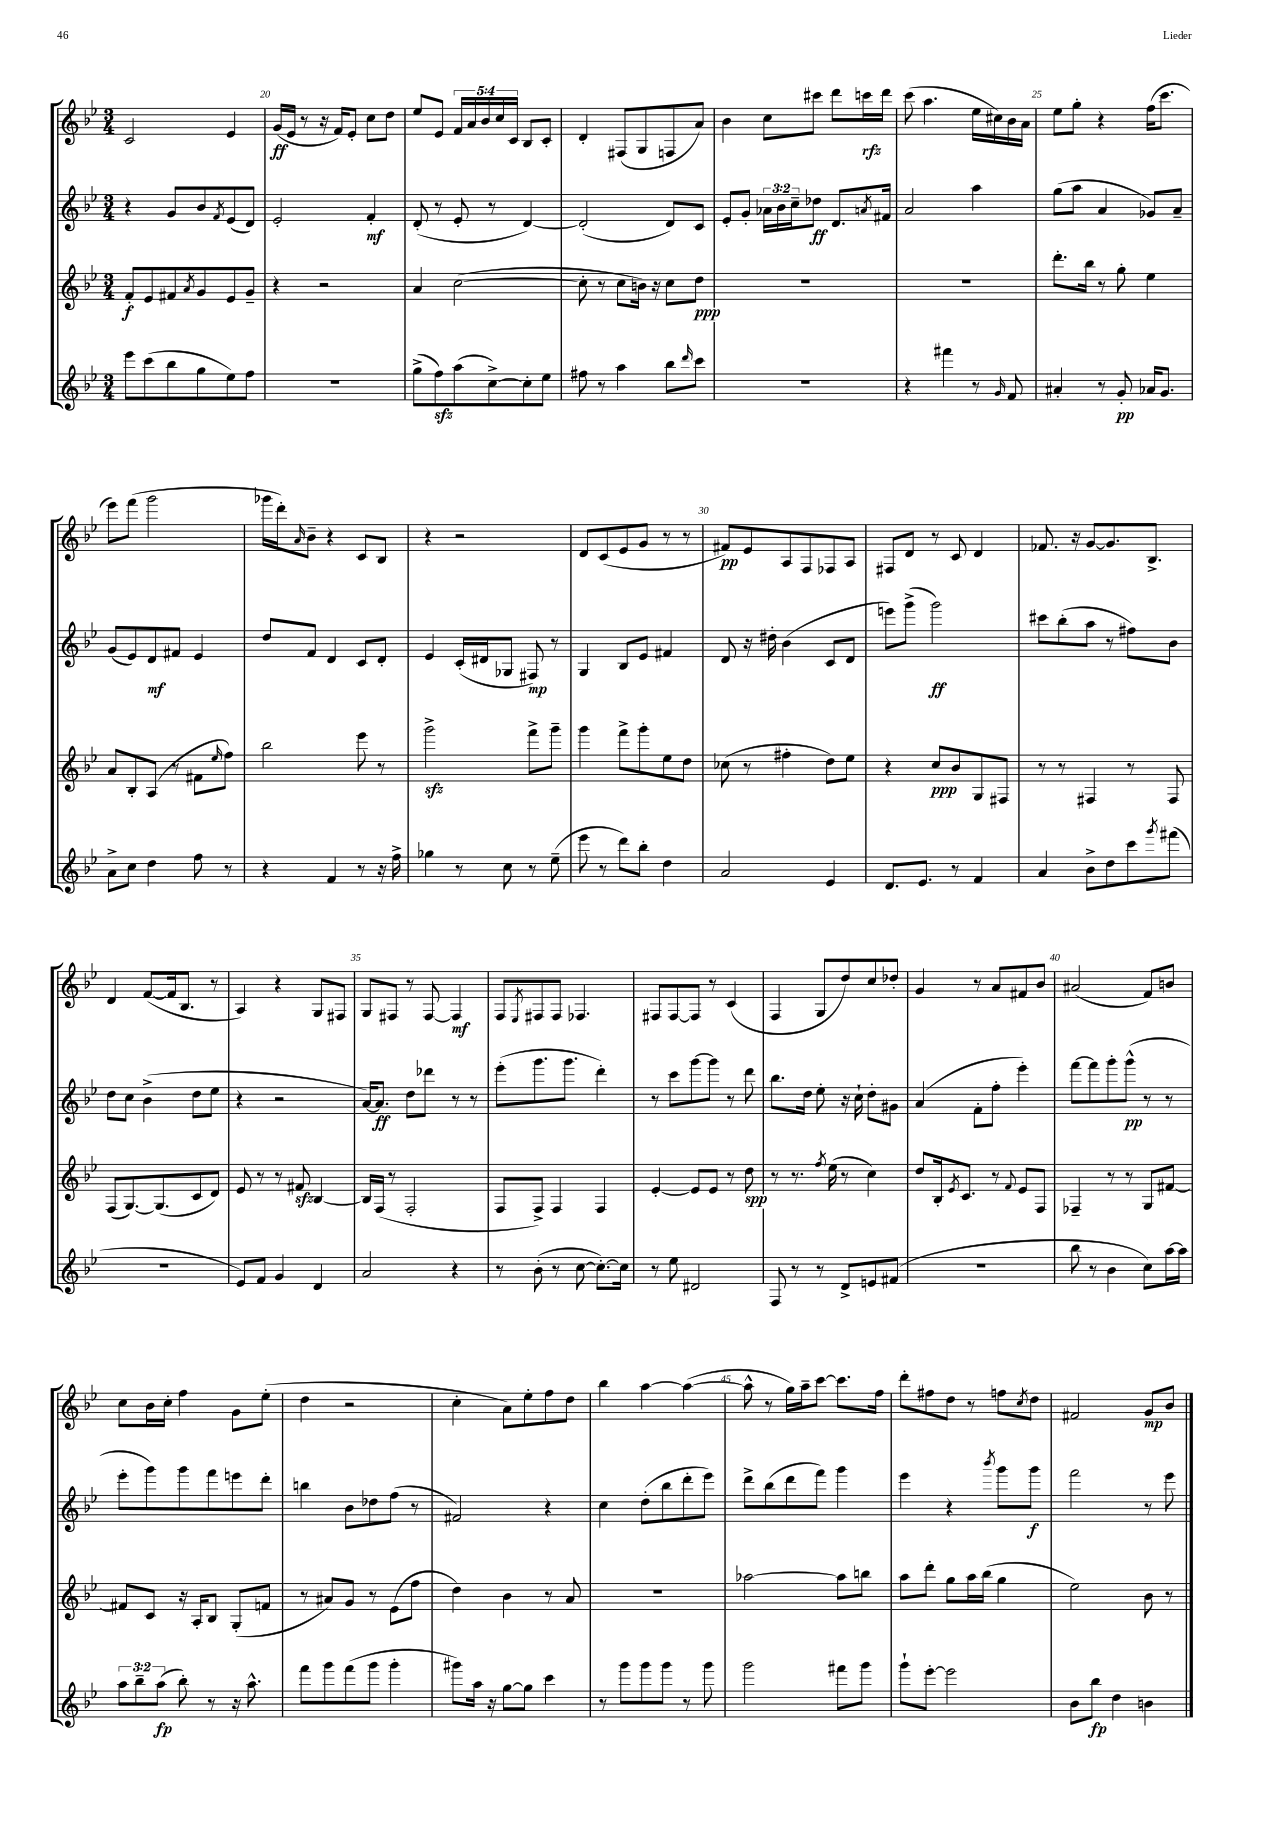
<<
\new StaffGroup <<
\new Staff = "s0" {
    \clef treble \key bes \major \numericTimeSignature \time 3/4 \override Staff.TupletNumber.text = #tuplet-number::calc-fraction-text
    c'2 ees'4 |
    g'16\ff( ees'16 r8 r16 f'16) ees'8-. c''8 d''8 |
    ees''8 ees'8 \tuplet 5/4 { f'16 a'16 bes'16 c''16 c'16 } bes8 c'8-. |
    d'4-. fis8( g8 f8 a'8) |
    bes'4 c''8 cis'''8 d'''8 c'''16\rfz d'''16 |
    c'''8( a''4. ees''16 cis''16) bes'16 a'16 |
    ees''8 g''8-. r4 f''16( c'''8. |
    ees'''8) f'''8( g'''2 |
    ges'''16 d'''16-.) \grace { a'16 } bes'8-- r4 c'8 bes8 |
    r4 r2 |
    d'8 c'8( ees'8 g'8 r8 r8 |
    fis'8\pp) ees'8 a8 f8 fes8 a8 |
    fis8 d'8 r8 c'8 d'4 |
    fes'8. r16 g'8~ g'8. bes8.-> |
    d'4 f'8~( f'16 bes8. r8 |
    a4) r4 g8 fis8 |
    g8 fis8 r8 fis8~ fis4\mf |
    f8 \acciaccatura { ees8 } fis8 fis8 fes4. |
    fis8 fis8~ fis8 r8 c'4( |
    f4 g8 d''8) c''8 des''8-. |
    g'4 r8 a'8 fis'8 bes'8 |
    ais'2( f'8) b'8 |
    c''8 bes'16 c''16-. f''4 g'8 ees''8-.( |
    d''4 r2 |
    c''4-. a'8) ees''8-. f''8 d''8 |
    bes''4 a''4~ a''4~( |
    a''8-^ r8 g''16) a''16-- c'''8~ c'''8. f''16 |
    d'''8-. fis''8 d''8 r8 f''8 \acciaccatura { c''8 } d''8 |
    fis'2 g'8\mp bes'8 \bar "|." |
}
\new Staff = "s1" {
    \clef treble \key bes \major \numericTimeSignature \time 3/4 \override Staff.TupletNumber.text = #tuplet-number::calc-fraction-text
    r4 g'8 bes'8 \acciaccatura { f'8 } ees'8( d'8) |
    ees'2-. f'4-.\mf |
    d'8-.( r8 ees'8-. r8 d'4~) |
    d'2-.( d'8) c'8 |
    ees'8-. g'8-. \tuplet 3/2 { aes'16 bes'16 c''16-- } des''8\ff d'8. \acciaccatura { a'8 } fis'16 |
    a'2 a''4 |
    g''8( a''8 a'4 ges'8) a'8-- |
    g'8( ees'8) d'8\mf fis'8 ees'4 |
    d''8 f'8 d'4 c'8 d'8-. |
    ees'4 c'16-.( dis'16 ges8 fis8\mp) r8 |
    g4 bes8 ees'8 fis'4 |
    d'8 r16 dis''16-. bes'4( c'8 d'8 |
    e'''8) g'''8->( g'''2\ff) |
    cis'''8 bes''8-.( a''8 r8 fis''8) bes'8 |
    d''8 c''8 bes'4->( d''8 ees''8 |
    r4 r2 |
    a'16~) a'8.\ff d''8 des'''8 r8 r8 |
    ees'''8-.( g'''8. g'''8. d'''4-.) |
    r8 c'''8 g'''8~ g'''8 r8 d'''8 |
    bes''8. d''16 ees''8-. r16 c''16-! d''8-. gis'8 |
    a'4( f'8-. f''8-. ees'''4-.) |
    f'''8~ f'''8 g'''8-. g'''8-^\pp( r8 r8 |
    ees'''8-. g'''8) g'''8 f'''8 e'''8 d'''8-. |
    b''4 bes'8 des''8 f''8( r8 |
    fis'2) r4 |
    c''4 d''8-.( bes''8 d'''8-. ees'''8) |
    d'''8-> bes''8( d'''8 f'''8) g'''4 |
    ees'''4 r4 \acciaccatura { bes'''8 } g'''8 g'''8\f |
    f'''2 r8 ees'''8 \bar "|." |
}
\new Staff = "s2" {
    \clef treble \key bes \major \numericTimeSignature \time 3/4
    f'8-.\f ees'8 fis'8 \acciaccatura { a'8 } g'8 ees'8 g'8-- |
    r4 r2 |
    a'4 c''2~( |
    c''8-. r8 c''8 b'16) r16 c''8 d''8\ppp |
    R2. |
    R2. |
    d'''8.-. bes''16 r8 g''8-. ees''4 |
    a'8 bes8-. a8( r8 fis'8 \grace { ees''16 } f''8) |
    bes''2 ees'''8 r8 |
    g'''2->\sfz f'''8-> g'''8-- |
    g'''4 f'''8-> g'''8-. ees''8 d''8 |
    ces''8( r8 fis''4-. d''8) ees''8 |
    r4 c''8\ppp bes'8 g8 fis8 |
    r8 r8 fis4 r8 fis8 |
    f8( g8.~) g8.( c'8 d'8) |
    ees'8 r8 r8 fis'8\sfz bes4~ |
    bes16 f16( r8 f2-. |
    f8 f8->) f4 f4 |
    ees'4~-. ees'8 ees'8 r8 d''8\spp |
    r8 r8. \acciaccatura { f''8 } ees''16( r8 c''4) |
    d''8 bes16-. \acciaccatura { ees'8 } c'8. r8 \appoggiatura { f'8 } ees'8 f8 |
    fes4-- r8 r8 g8 fis'8~ |
    fis'8 c'8 r16 a16-. bes8 g8-.( f'8 |
    r8 ais'8) g'8 r8 ees'8( f''8 |
    d''4) bes'4 r8 a'8 |
    R2. |
    aes''2~ aes''8 b''8 |
    a''8 d'''8-. g''8 a''16 bes''16( g''4 |
    ees''2) bes'8 r8 \bar "|." |
}
\new Staff = "s3" {
    \clef treble \key bes \major \numericTimeSignature \time 3/4 \override Staff.TupletNumber.text = #tuplet-number::calc-fraction-text
    ees'''8 c'''8( bes''8 g''8 ees''8) f''8 |
    R2. |
    g''8->( f''8\sfz) a''8( c''8~->) c''8-. ees''8 |
    fis''8 r8 a''4 bes''8 \grace { d'''16 } c'''8 |
    R2. |
    r4 fis'''4 r8 \grace { g'16 } f'8 |
    ais'4-. r8 g'8-.\pp aes'16 g'8. |
    a'8-> c''8 d''4 f''8 r8 |
    r4 f'4 r8 r16 f''16-> |
    ges''4 r8 c''8 r8 ees''8--( |
    ees'''8 r8 d'''8) bes''8-. d''4 |
    a'2 ees'4 |
    d'8. ees'8. r8 f'4 |
    a'4 bes'8-> d''8 c'''8 \acciaccatura { g'''8 } fis'''8( |
    R2. |
    ees'8) f'8 g'4 d'4 |
    a'2 r4 |
    r8 bes'8-.( r8 c''8~ c''8.~-.) c''16 |
    r8 ees''8 dis'2 |
    f8 r8 r8 d'8-> e'8 fis'8( |
    R2. |
    bes''8 r8 bes'4 c''8) a''16~ a''16 |
    \tuplet 3/2 { a''8 bes''8-- a''8\fp( } bes''8-.) r8 r16 a''8.-^ |
    f'''8 g'''8 f'''8( g'''8 g'''4-. |
    gis'''8) a''16 r16 g''8~ g''8 c'''4 |
    r8 g'''8 g'''8 g'''8 r8 g'''8 |
    g'''2 fis'''8 g'''8 |
    g'''8-! ees'''8~-. ees'''2 |
    bes'8 bes''8\fp d''4 b'4 \bar "|." |
}
>>
>>
\layout { \context { \Score currentBarNumber = #19 \override BarNumber.break-visibility = ##(#f #t #t) barNumberVisibility = #(every-nth-bar-number-visible 5) } }
